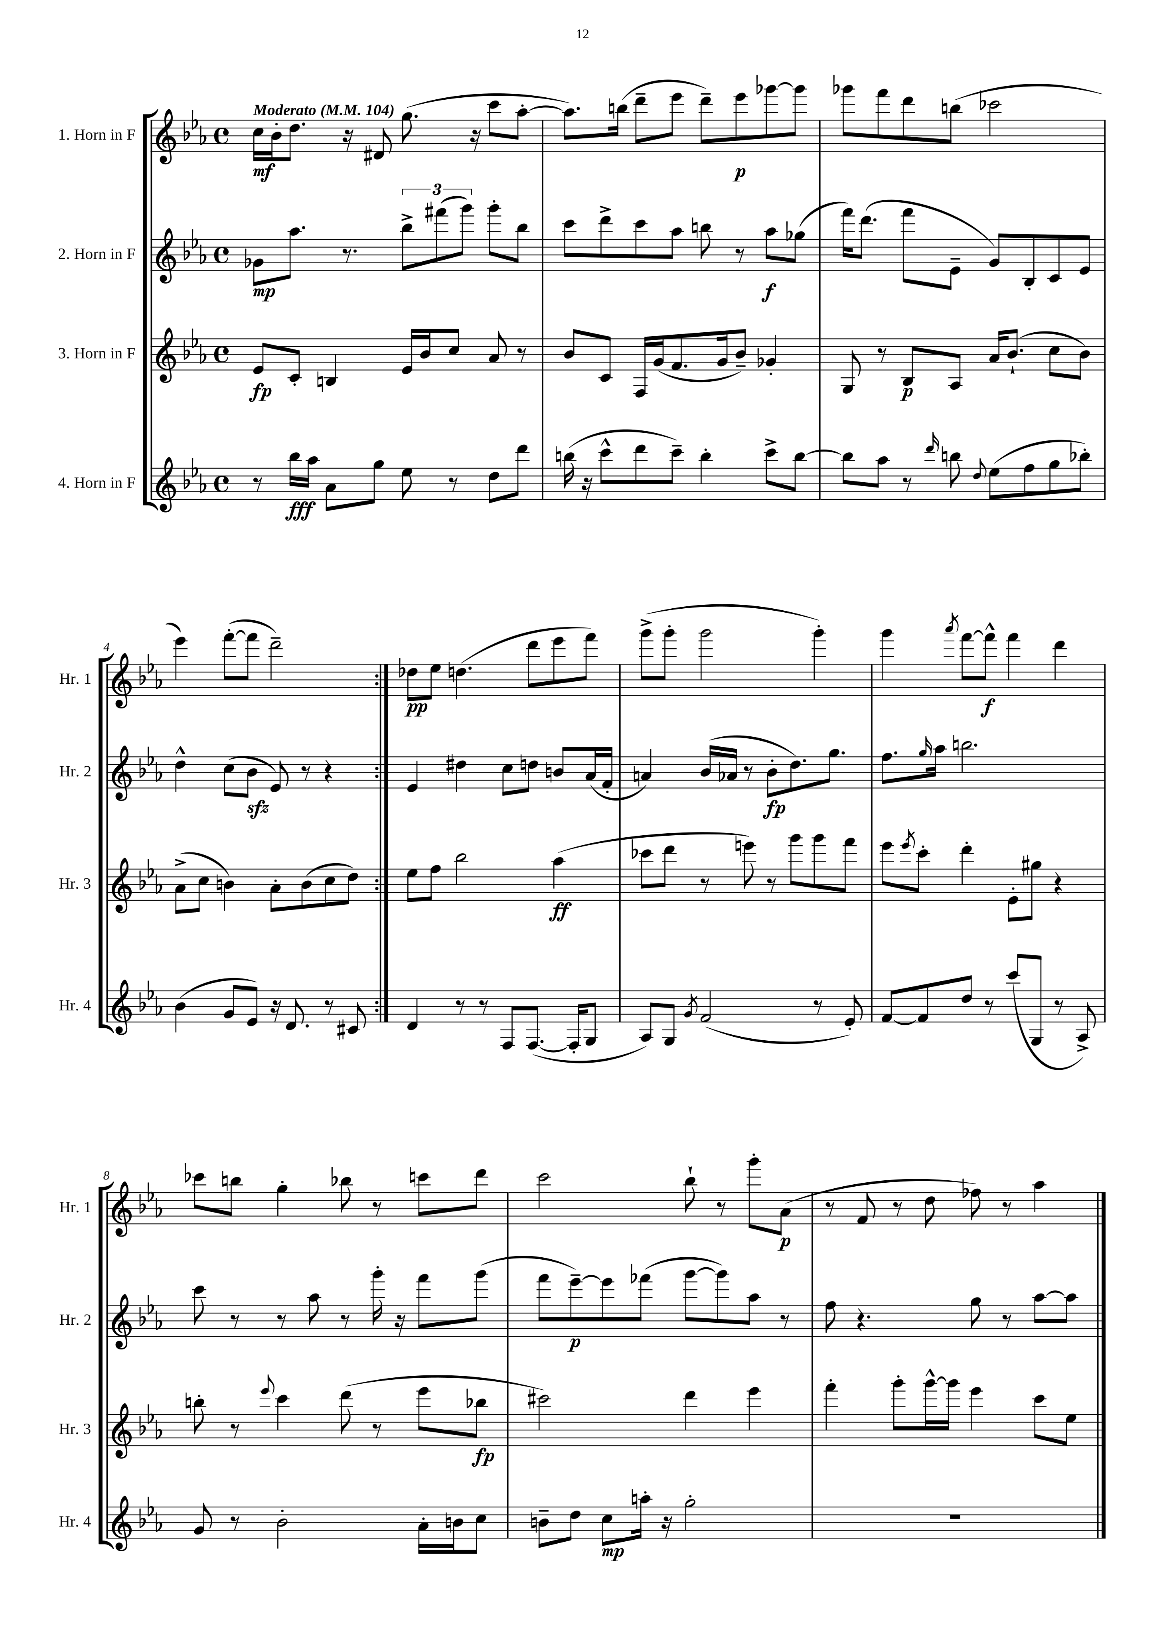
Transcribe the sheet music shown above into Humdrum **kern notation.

**kern	**kern	**kern	**kern
*staff4	*staff3	*staff2	*staff1
*clefG2	*clefG2	*clefG2	*clefG2
*k[b-e-a-]	*k[b-e-a-]	*k[b-e-a-]	*k[b-e-a-]
*M4/4	*M4/4	*M4/4	*M4/4
*met(c)	*met(c)	*met(c)	*met(c)
*MM104	*MM104	*MM104	*MM104
8r	8e-/L	8g-\L	16cc\LL
.	.	.	16b-'\J
16bb-\LL	8c'/J	8.aa-\J	8.dd\J
16aa-\JJ	.	.	.
8a-\L	4B/	.	.
.	.	8.r	16r
8gg\J	.	.	8d#/
8ee-\	16e-/LL	12bb-^\L	(8.gg\
.	16b-/J	.	.
.	.	(12fff#\	.
8r	8cc/J	.	.
.	.	12ggg\J)	.
.	.	.	16r
8dd\L	8a-/	8ggg'\L	8ccc\L
8ddd\J	8r	8bb-\J	[8aa-'\J
=	=	=	=
(16bb\	8b-/L	8ccc\L	8.aa-\]L)
16r	.	.	.
8ccc^^\L	8c/J	8ddd^\	.
.	.	.	(16bb\Jk
8ddd\	16F/LL	8ccc\	8ddd~\L
.	(16g/J	.	.
8ccc~\J)	8.f/	8aa-\J	8eee-\J
4bb'\	.	8bb\	8ddd~\L)
.	16g/k	.	.
.	8b-~/J)	8r	8eee-\
8ccc^\L	4g-'/	8aa-\L	[8ggg-\
[8bb\J	.	(8gg-\J	8ggg-\]J
=	=	=	=
8bb\]L	8G/	16fff\LK)	8ggg-\L
.	.	(8.ddd\J	.
8aa-\J	8r	.	8fff\
8r	8B-/L	8fff\L	8ddd\
16qqddd/	.	.	.
8bb\	8A-/J	8e-~\J	(8bb\J
8qqdd/	.	.	.
(8ee-\L	16a-/LK	8g/L)	2ccc-\
.	(8.b-`/J	.	.
8ff\	.	8B-'/	.
8gg\	8cc\L	8c/	.
8bb-'\J)	8b-\J)	8e-/J	.
=	=	=	=
(4b-\	(8a-^\L	4dd^^\	4eee-\)
.	8cc\J	.	.
8g/L	4b\)	(8cc\L	([8fff'\L
8e-/J)	.	8b-\J	8fff\]J
16r	8a-'\L	8e-/)	2ddd~\)
8.d/	.	.	.
.	(8b\	8r	.
8r	8cc\	4r	.
8c#/	8dd\J)	.	.
=:|!	=:|!	=:|!	=:|!
4d/	8ee-\L	4e-/	8dd-\L
.	8ff\J	.	8ee-\J
8r	2bb-\	4dd#\	(4.dd\
8r	.	.	.
8F/L	.	8cc\L	.
([8.F/J	.	8dd\J	8ddd\L
.	(4aa-\	8b/L	8eee-\
16F'/]LK	.	.	.
8G/J	.	(16a-/L	8fff\J)
.	.	16f'/JJ	.
=	=	=	=
8A-/L)	8ccc-\L	4a/)	(8ggg^\L
8G/J	8ddd\J	.	8ggg'\J
8qg/	.	.	.
(2f/	8r	(16b-/LL	2ggg\
.	.	16a-/JJ	.
.	8eee\)	8r	.
.	8r	8b-'\L	.
.	8ggg\L	8.dd\)	.
8r	8ggg\	.	4ggg'\)
.	.	8.gg\J	.
8e-'/)	8fff\J	.	.
=	=	=	=
[8f/L	8eee-\L	8.ff\L	4ggg\
.	8qeee-/	.	.
8f/]	8ccc'\J	.	.
.	.	16qqgg/	.
.	.	16aa-\Jk	.
.	.	.	8qaaa-/
8dd/J	4ddd'\	2.bb\	[8fff\L
8r	.	.	8fff^^\]J
(8ccc/L	8e-'\L	.	4fff\
8G/J	8gg#\J	.	.
8r	4r	.	4ddd\
8A-^/)	.	.	.
=	=	=	=
8g/	8bb'\	8ccc\	8ccc-\L
8r	8r	8r	8bb\J
.	8qqeee-/	.	.
2b-'\	4ccc\	8r	4gg'\
.	.	8aa-\	.
.	(8ddd\	8r	8bb-\
.	8r	16ggg'\	8r
.	.	16r	.
16a-'\LL	8eee-\L	8fff\L	8ccc\L
16b\J	.	.	.
8cc\J	8bb-\J	(8ggg\J	8ddd\J
=	=	=	=
8b~\L	2ccc#\)	8fff\L	2ccc\
8dd\J	.	[8eee-~\)	.
8cc\L	.	8eee-\]	.
16aa'\Jk	.	(8fff-\J	.
16r	.	.	.
2gg'\	4ddd\	[8ggg\L	8bb-`\
.	.	8ggg\])	8r
.	4eee-\	8aa-\J	8ggg'\L
.	.	8r	(8a-\J
=	=	=	=
1r	4fff'\	8ff\	8r
.	.	4.r	8f/
.	8ggg'\L	.	8r
.	[16ggg^^\L	.	8dd\
.	16ggg\]JJ	.	.
.	4eee-\	8gg\	8ff-\)
.	.	8r	8r
.	8ccc\L	[8aa-\L	4aa-\
.	8ee-\J	8aa-\]J	.
==	==	==	==
*-	*-	*-	*-
